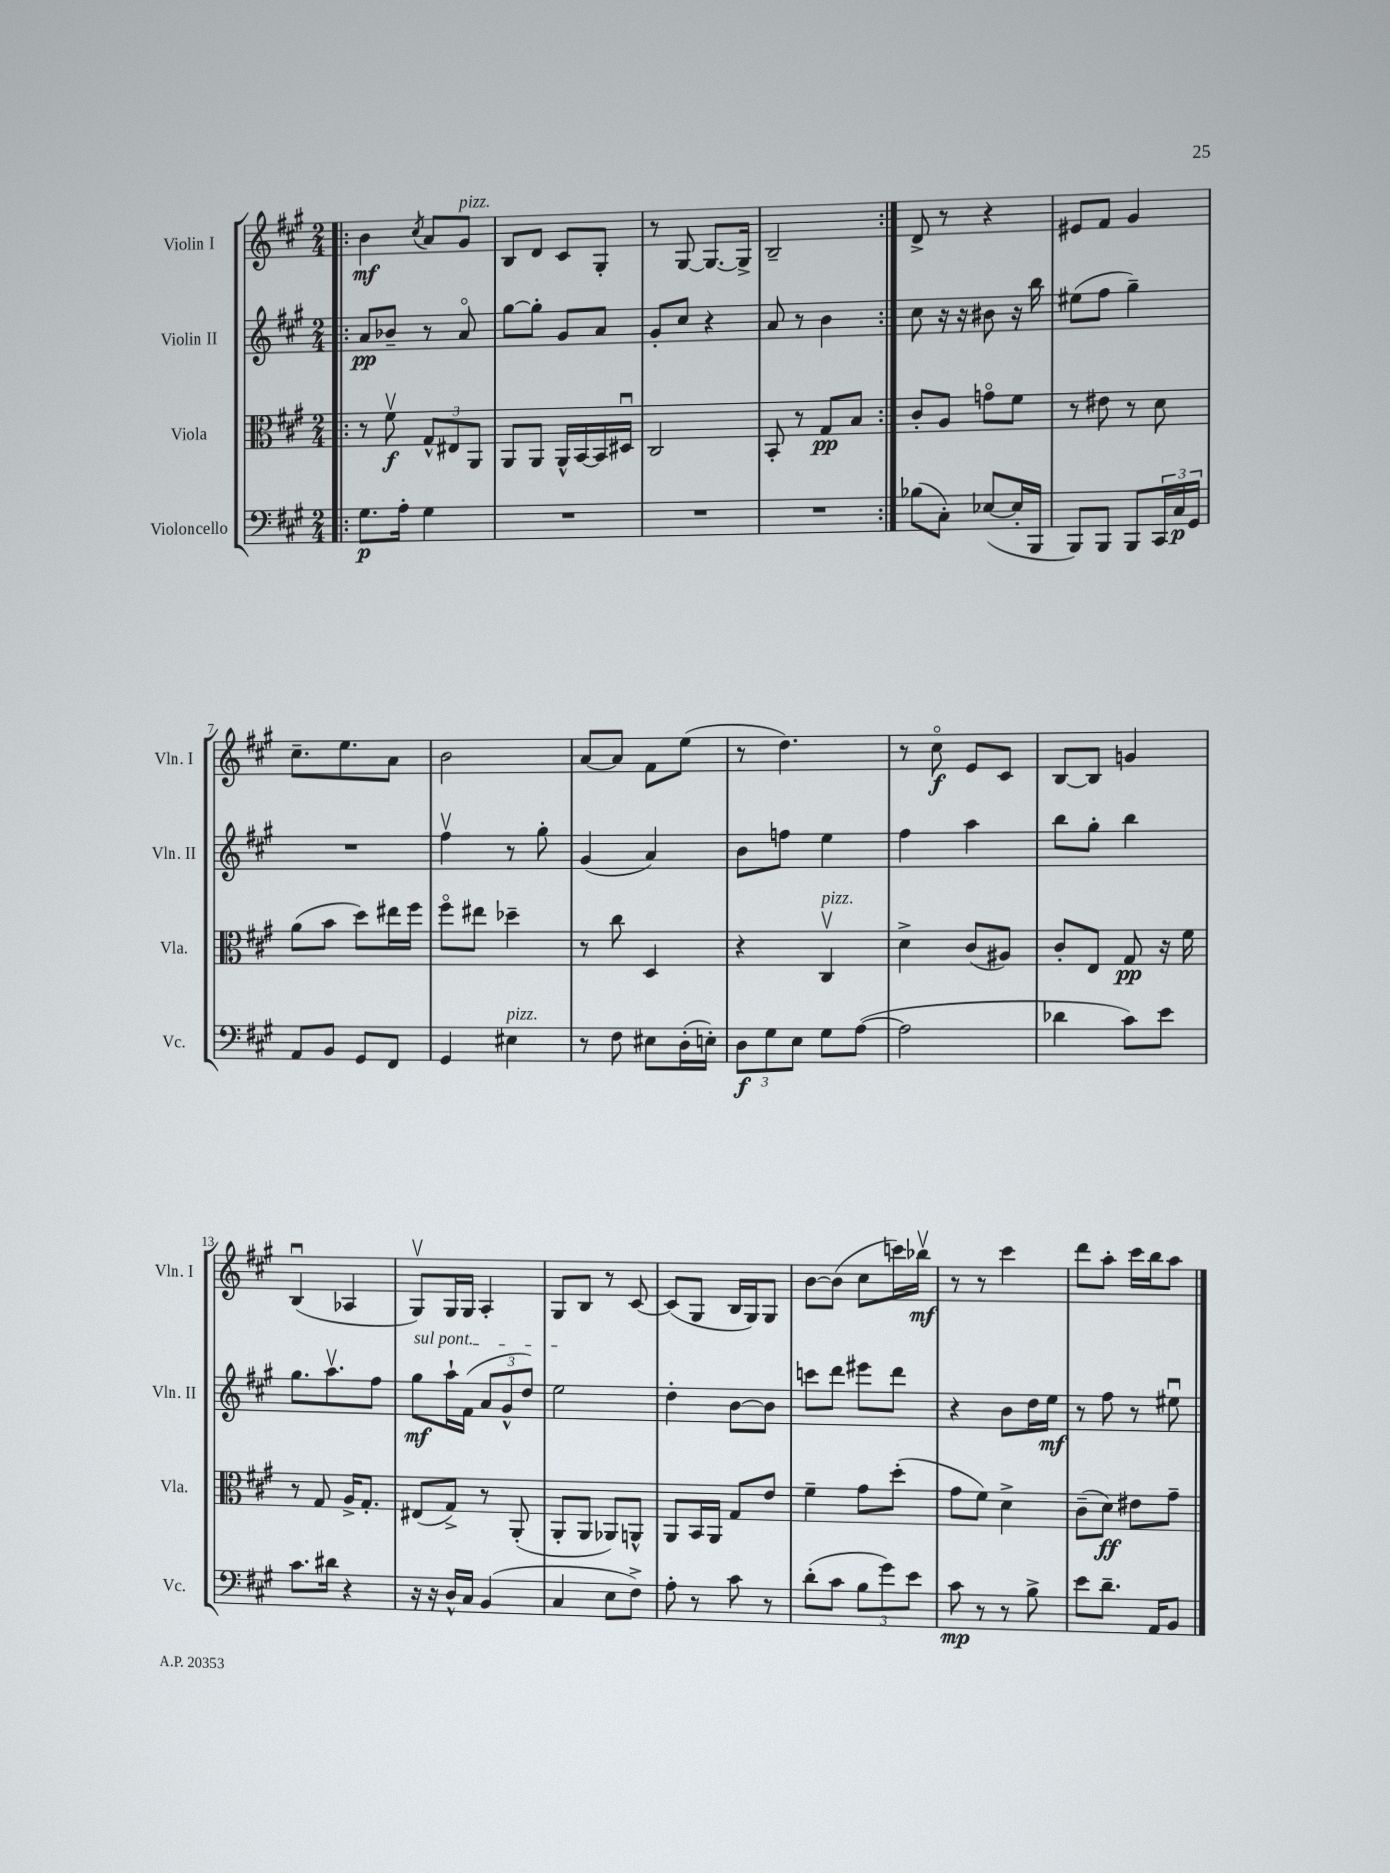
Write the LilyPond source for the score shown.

<<
\new StaffGroup <<
\new Staff = "s0" \with { instrumentName = "Violin I" shortInstrumentName = "Vln. I" } {
    \clef treble \key a \major \numericTimeSignature \time 2/4
    \repeat volta 2 { \bar ".|:" b'4\mf \acciaccatura { cis''8 } a'8 gis'8^\markup { \italic "pizz." } |
    b8 d'8 cis'8 gis8-. |
    r8 gis8~ gis8.~ gis16-> |
    b2-- | }
    d'8-> r8 r4 |
    eis'8 fis'8 gis'4 |
    cis''8.-- e''8. a'8 |
    b'2 |
    a'8~ a'8 fis'8 e''8( |
    r8 d''4.) |
    r8 cis''8\flageolet\f e'8 cis'8 |
    b8~ b8 g'4 |
    b4\downbow( aes4 |
    gis8\upbow) gis16 gis16 a4-. |
    gis8 b8 r8 cis'8~ |
    cis'8( gis8 b16 gis16) gis8 |
    b'8~ b'8( cis''8 c'''16) bes''16\upbow\mf |
    r8 r8 cis'''4 |
    d'''8 a''8-. cis'''16 b''16 a''8 \bar "|." |
}
\new Staff = "s1" \with { instrumentName = "Violin II" shortInstrumentName = "Vln. II" } {
    \clef treble \key a \major \numericTimeSignature \time 2/4
    \repeat volta 2 { \bar ".|:" a'8\pp bes'8-- r8 a'8\flageolet |
    gis''8~ gis''8-. gis'8 a'8 |
    gis'8-. cis''8 r4 |
    a'8 r8 b'4 | }
    cis''8 r16 r16 bis'8 r16 b''16 |
    eis''8( fis''8 gis''4--) |
    R2 |
    fis''4\upbow r8 gis''8-. |
    gis'4( a'4) |
    b'8 f''8 e''4 |
    fis''4 a''4 |
    b''8 gis''8-. b''4 |
    gis''8. a''8.\upbow fis''8 |
    \once \override TextSpanner.bound-details.left.text = \markup { \italic "sul pont." } gis''8\mf\startTextSpan a''16-! fis'16( \tuplet 3/2 { a'8 gis'8-^ d''8) } |
    e''2\stopTextSpan |
    d''4-. b'8~ b'8 |
    c'''8 d'''8 eis'''8 d'''8 |
    r4 b'8 d''16 e''16\mf |
    r8 fis''8 r8 eis''8\downbow \bar "|." |
}
\new Staff = "s2" \with { instrumentName = "Viola" shortInstrumentName = "Vla." } {
    \clef alto \key a \major \numericTimeSignature \time 2/4
    \repeat volta 2 { \bar ".|:" r8 fis'8\upbow\f \tuplet 3/2 { gis8-^ eis8 a,8 } |
    a,8 a,8 a,16-^ b,16~ b,16 dis16\downbow |
    cis2 |
    b,8-. r8 gis8\pp b8 | }
    cis'8-. a8 g'8\flageolet fis'8 |
    r8 eis'8 r8 d'8 |
    a'8( b'8 d''8) eis''16 fis''16 |
    fis''8\flageolet eis''8 des''4-- |
    r8 cis''8 d4 |
    r4 cis4\upbow^\markup { \italic "pizz." } |
    d'4-> cis'8( ais8) |
    cis'8-. e8 gis8\pp r16 fis'16 |
    r8 gis8 a16-> gis8.-. |
    eis8( gis8->) r8 a,8-.( |
    a,8-. a,8 aes,8) a,8-^ |
    a,8 b,16 a,16 gis8 e'8 |
    fis'4-- gis'8 d''8-.( |
    gis'8 fis'8) d'4-> |
    cis'8--( d'8\ff) eis'8 gis'8-- \bar "|." |
}
\new Staff = "s3" \with { instrumentName = "Violoncello" shortInstrumentName = "Vc." } {
    \clef bass \key a \major \numericTimeSignature \time 2/4
    \repeat volta 2 { \bar ".|:" gis8.\p a16-. gis4 |
    R2 |
    R2 |
    R2 | }
    bes8( cis8-.) ees8~( ees16-. b,,16 |
    b,,8) b,,8 b,,8 \tuplet 3/2 { cis,16 cis16\p gis,16 } |
    a,8 b,8 gis,8 fis,8 |
    gis,4 eis4^\markup { \italic "pizz." } |
    r8 fis8 eis8 d16-.( e16-.) |
    \tuplet 3/2 { d8\f gis8 e8 } gis8 a8~( |
    a2 |
    des'4 cis'8) e'8 |
    cis'8. dis'16 r4 |
    r16 r16 d16-^ cis16 b,4( |
    cis4 e8 fis8->) |
    a8-. r8 cis'8 r8 |
    d'8-.( cis'8 \tuplet 3/2 { b8 gis'8) e'8 } |
    cis'8\mp r8 r8 b8-> |
    e'8 d'8.-- a,16 b,8 \bar "|." |
}
>>
>>
